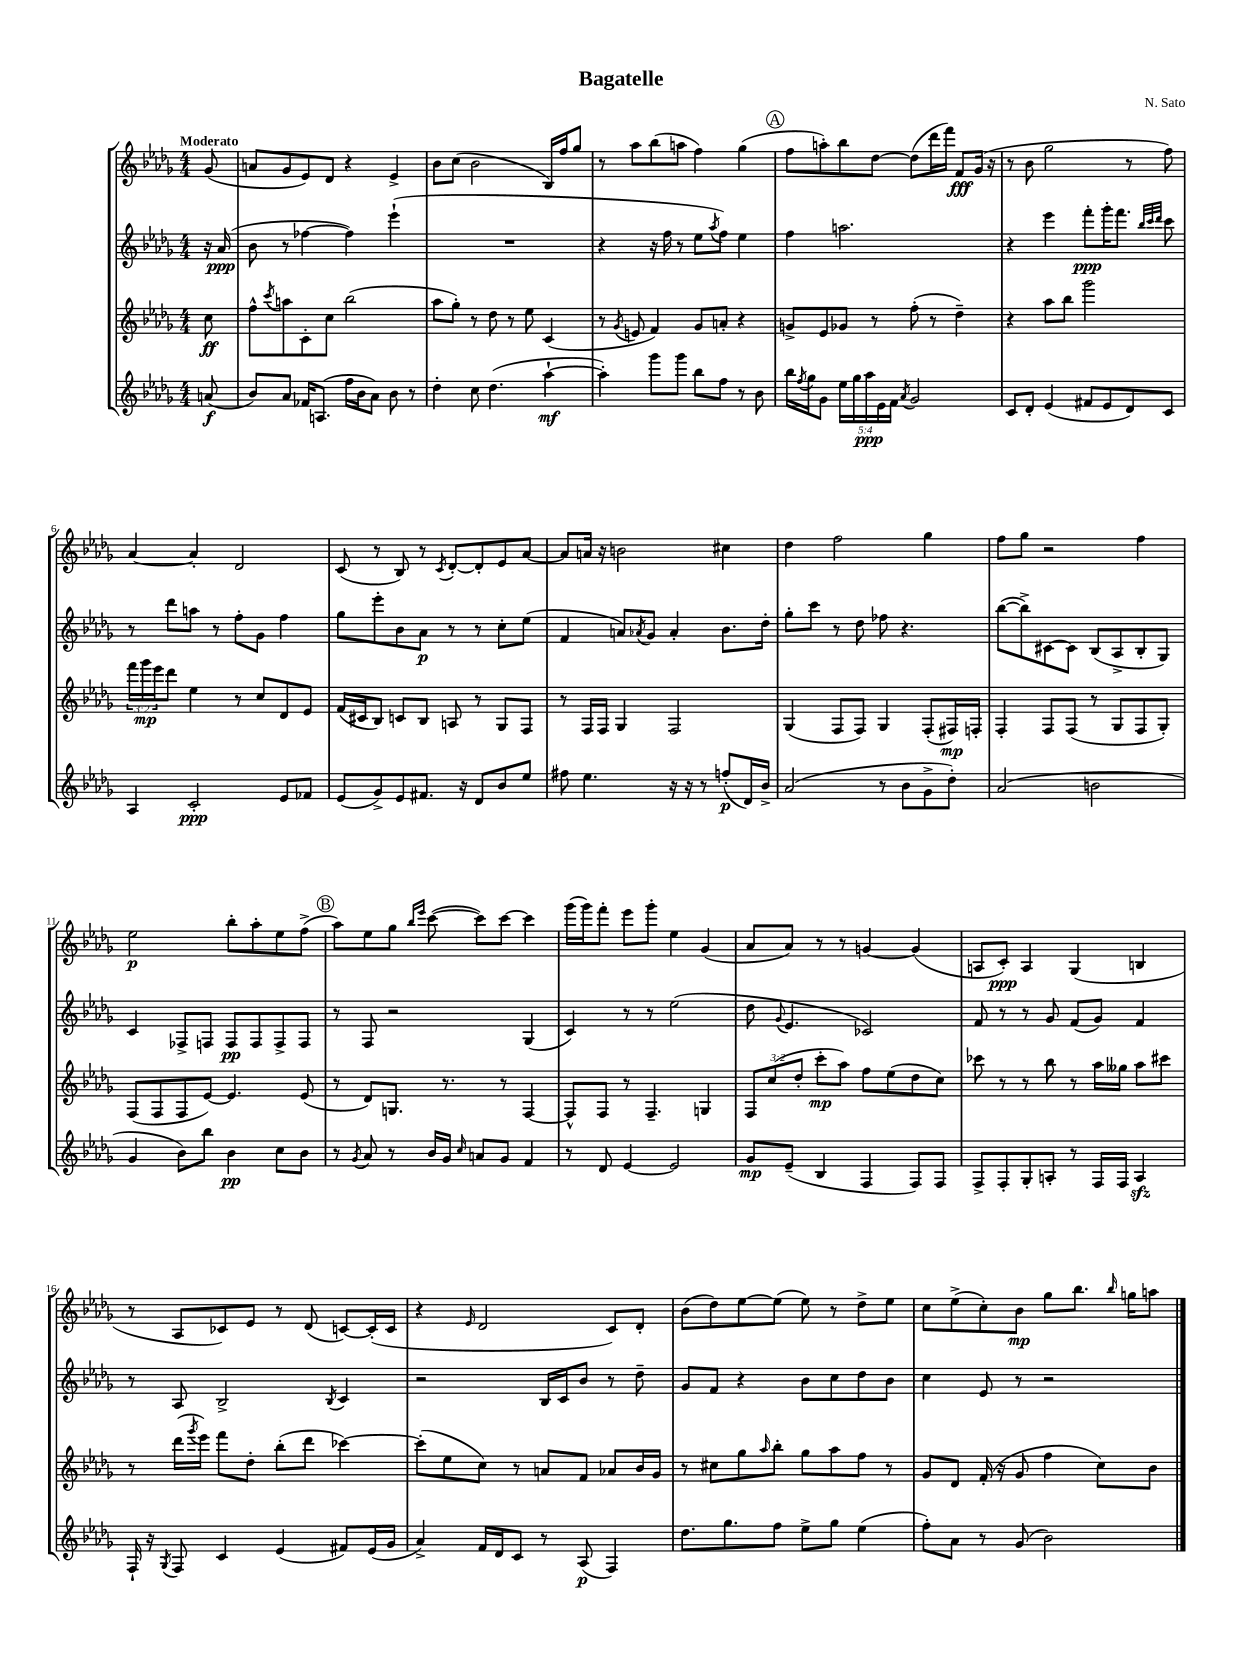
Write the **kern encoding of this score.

**kern	**kern	**kern	**kern
*staff4	*staff3	*staff2	*staff1
*clefG2	*clefG2	*clefG2	*clefG2
*k[b-e-a-d-g-]	*k[b-e-a-d-g-]	*k[b-e-a-d-g-]	*k[b-e-a-d-g-]
*M4/4	*M4/4	*M4/4	*M4/4
(8a	8cc	16r	(8g-
.	.	(16a-	.
=	=	=	=
8b-)	8ff^^	8b-	8a
.	8qccc	.	.
8a-	8aa	8r	8g-
16f-	8c'	[4ff-	8e-)
(8.A	.	.	.
.	8cc	.	8d-
16ff	(2bb-	4ff-])	4r
16b-	.	.	.
8a-)	.	.	.
8b-	.	(4eee-`	4e-^
8r	.	.	.
=	=	=	=
4dd-'	8aa-	1r	8b-
.	8gg-')	.	(8cc
8cc	8r	.	2b-
(4.dd-	8dd-	.	.
.	8r	.	.
.	8ee-	.	.
[4aa-`	(4c	.	16B-)
.	.	.	16ff
.	.	.	8gg-
=	=	=	=
4aa-'])	8r	4r	8r
.	8qg-	.	.
.	8e	.	8aa-
8ggg-	4f)	16r	(8bb-
.	.	16ff	.
8ggg-	.	8r	8aa
8bb-	8g-	8ee-	4ff)
.	.	8qaa-	.
8ff	8a'	8ff)	.
8r	4r	4ee-	(4gg-
8b-	.	.	.
=	=	=	=
16bb-	8g^	4ff	8ff
8qff	.	.	.
16gg-	.	.	.
8g-	8e-	.	8aa')
20ee-	8g-	2.aa	8bb-
20gg-	.	.	.
20aa-	.	.	.
.	8r	.	[8dd-
20e-	.	.	.
20f	.	.	.
8qa-	.	.	.
2g-	(8ff'	.	(8dd-]
.	8r	.	16ddd-
.	.	.	16fff)
.	4dd-~)	.	8f
.	.	.	(16g-
.	.	.	16r
=	=	=	=
8c	4r	4r	8r
8d-'	.	.	8b-
(4e-	8aa-	4eee-	2gg-
.	8bb-	.	.
8f#	2ggg-	8fff'	.
8e-	.	16ggg-'	.
.	.	8.fff	.
8d-)	.	.	8r
.	.	32qqbb-	.
.	.	32qqccc	.
.	.	32qqddd-	.
8c	.	8ccc	8ff)
=	=	=	=
4A-	24fff	8r	[4a-
.	24ggg-	.	.
.	24eee-	.	.
.	8ddd-	8ddd-	.
2c'	4ee-	8aa	4a-']
.	.	8r	.
.	8r	8ff'	2d-
.	8cc	8g-	.
8e-	8d-	4ff	.
8f-	8e-	.	.
=	=	=	=
(8e-	(16f	8gg-	(8c
.	16c#	.	.
8g-^)	8B-)	8eee-'	8r
8e-	8c	8b-	8B-)
8.f#	8B-	8a-	8r
.	.	.	8qc
.	8A	8r	[8d-'
16r	.	.	.
8d-	8r	8r	8d-']
8b-	8G-	8cc'	8e-
8ee-	8F	(8ee-	[8a-
=	=	=	=
8ff#	8r	4f	8a-]
4.ee-	16F	.	16a
.	16F	.	16r
.	4G-	8a)	2b
.	.	8qa-	.
.	.	8g-	.
16r	2F	4a-'	.
16r	.	.	.
8r	.	.	.
(8ff'	.	8.b-	4cc#
16d-)	.	.	.
16b-^	.	16dd-'	.
=	=	=	=
(2a-	(4G-	8gg-'	4dd-
.	.	8ccc	.
.	8F	8r	2ff
.	8F)	8dd-	.
8r	4G-	8ff-	.
8b-	.	4.r	.
8g-^	(8F'	.	4gg-
8dd-')	16F#)	.	.
.	16F'	.	.
=	=	=	=
(2a-	4F'	([8bb-	8ff
.	.	8bb-^])	8gg-
.	8F	[8c#	2r
.	(8F	8c#]	.
2b	8r	(8B-	.
.	8G-	8A-^	.
.	8F	8B-'	4ff
.	8G-')	8G-)	.
=	=	=	=
4g-	(8F	4c	2ee-
.	8F	.	.
8b-)	8F	8F-^	.
8bb-	[8e-)	8F	.
4b-	4.e-]	8F	8bb-'
.	.	8F	8aa-'
8cc	.	8F^	8ee-
8b-	(8e-	8F	(8ff^
=	=	=	=
8r	8r	8r	8aa-)
8qg-	.	.	.
8a-	8d-)	8F	8ee-
8r	8.G	2r	8gg-
.	.	.	16qqbb-
.	.	.	16qqeee-
16b-	.	.	([8ccc
16g-	8.r	.	.
16qqcc	.	.	.
8a	.	.	8ccc])
8g-	8r	.	[8ccc
4f	[4F	(4G-	4ccc]
=	=	=	=
8r	8F^^]	4c)	(16ggg-
.	.	.	16ggg-)
8d-	8F	.	8fff'
[4e-	8r	8r	8eee-
.	4.F~	8r	8ggg-'
2e-]	.	(2ee-	4ee-
.	4G	.	(4g-
=	=	=	=
8g-	12F	8dd-	8a-
.	(12cc	.	.
.	.	8qqg-	.
(8e-~	.	4.e-	8a-)
.	12dd-'	.	.
4B-	8ccc'	.	8r
.	8aa-)	.	8r
4F	8ff	2c-)	[4g
.	(8ee-	.	.
8F)	8dd-	.	(4g]
8F	8cc)	.	.
=	=	=	=
8F^	8ccc-	8f	8A
8F'	8r	8r	8c')
8G-'	8r	8r	4A
8A'	8bb-	8g-	.
8r	8r	(8f	(4G-
16F	16aa-	8g-)	.
16F	16gg--	.	.
4A	8aa-	4f	4B
.	8ccc#	.	.
=	=	=	=
16F`	8r	8r	8r
16r	.	.	.
8qG-	.	.	.
8F	(16ddd-	8A-	8A-
.	8qggg-	.	.
.	16eee-)	.	.
4c	8fff	2B-^	8c-)
.	8dd-'	.	8e-
(4e-	(8bb-'	.	8r
.	8ddd-	.	(8d-
.	.	8qB-	.
8f#)	[4ccc-)	4c	[8c)
(16e-	.	.	(16c']
16g-	.	.	16c
=	=	=	=
4a-^)	(8ccc-']	2r	4r
.	8ee-	.	.
.	.	.	16qqe-
16f	8cc)	.	2d-
16d-	.	.	.
8c	8r	.	.
8r	8a	16B-	.
.	.	16c	.
(8A-	8f	8b-	.
4F)	8a-	8r	8c)
.	16b-	8dd-~	8d-'
.	16g-	.	.
=	=	=	=
8.dd-	8r	8g-	(8b-
.	8cc#	8f	8dd-)
8.gg-	.	.	.
.	8gg-	4r	[8ee-
.	16qqaa-	.	.
8ff	8bb-'	.	(8ee-]
8ee-^	8gg-	8b-	8ee-)
8gg-	8aa-	8cc	8r
(4ee-	8ff	8dd-	8dd-^
.	8r	8b-	8ee-
=	=	=	=
8ff')	8g-	4cc	8cc
8a-	8d-	.	(8ee-^
8r	(16f'	8e-	8cc')
.	16r	.	.
(8g-	8g-	8r	8b-
2b-)	4ff	2r	8gg-
.	.	.	8.bb-
.	8cc)	.	.
.	.	.	16qqbb-
.	.	.	16gg
.	8b-	.	8aa
==	==	==	==
*-	*-	*-	*-
